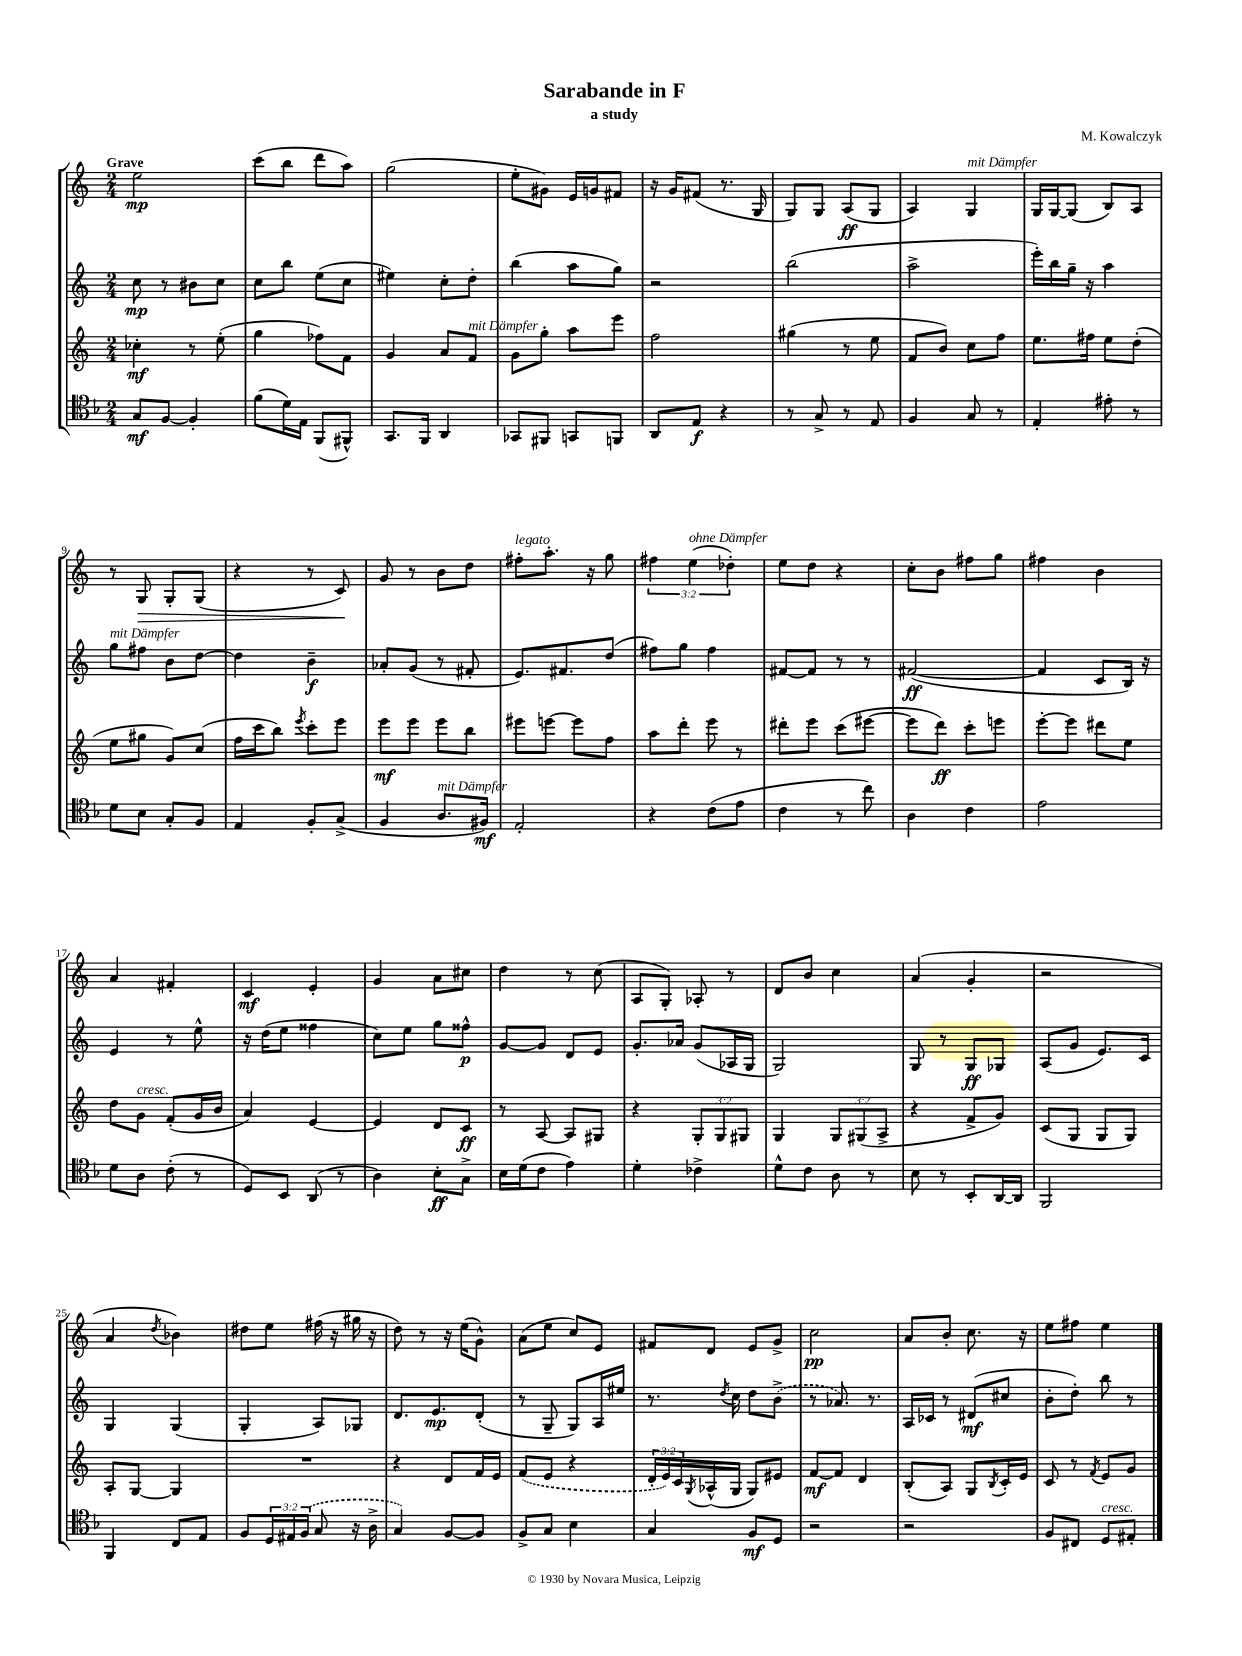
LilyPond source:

\header { title = "Sarabande in F" composer = "M. Kowalczyk" subtitle = "a study" }
<<
\new StaffGroup <<
\new Staff = "s0" {
    \clef treble \key c \major \numericTimeSignature \time 2/4 \override Staff.TupletNumber.text = #tuplet-number::calc-fraction-text \tempo "Grave"
    e''2\mp |
    c'''8( b''8 d'''8 a''8) |
    g''2( |
    e''8-. gis'8) e'16 g'16 fis'8 |
    r16 g'16 fis'8( r8. g16 |
    g8) g8 a8\ff( g8 |
    a4) g4^\markup { \italic "mit Dämpfer" } |
    g16 g16~ g8( b8) a8 |
    r8 g8\> g8-. g8( |
    r4 r8 c'8\!) |
    g'8 r8 b'8 d''8 |
    fis''8-.^\markup { \italic "legato" } a''8.-. r16 g''8 |
    \tuplet 3/2 { fis''4 e''4^\markup { \italic "ohne Dämpfer" }( des''4-.) } |
    e''8 d''8 r4 |
    c''8-. b'8 fis''8 g''8 |
    fis''4 b'4 |
    a'4 fis'4-. |
    c'4\mf e'4-. |
    g'4 a'8 cis''8 |
    d''4 r8 c''8( |
    a8 g8-.) aes8-. r8 |
    d'8 b'8 c''4 |
    a'4( g'4-. |
    r2 |
    a'4 \acciaccatura { d''8 } bes'4) |
    dis''8 e''8 fis''16( r16 gis''16 r16 |
    d''8) r8 r16 e''16( g'8-^) |
    a'8( e''8 c''8) e'8 |
    fis'8 d'8 e'8 g'8-> |
    c''2\pp |
    a'8 b'8-. c''8. r16 |
    e''8 fis''8 e''4 \bar "|." |
}
\new Staff = "s1" {
    \clef treble \key c \major \numericTimeSignature \time 2/4
    c''8\mp r8 bis'8 c''8 |
    c''8 b''8 e''8( c''8 |
    eis''4) c''8-. d''8-. |
    b''4( a''8 g''8) |
    r2 |
    b''2( |
    a''2-> |
    e'''16-.) b''16 g''16-- r16 a''4 |
    g''8^\markup { \italic "mit Dämpfer" } fis''8 b'8 d''8~ |
    d''4 b'4--\f |
    aes'8-. g'8( r8 fis'8-. |
    e'8.) fis'8. d''8( |
    fis''8) g''8 fis''4 |
    fis'8~ fis'8 r8 r8 |
    fis'2~\ff( |
    fis'4 c'8 b16) r16 |
    e'4 r8 e''8-^ |
    r16 d''16( e''8 fisis''4 |
    c''8) e''8 g''8 fisis''8-^\p |
    g'8~ g'8 d'8 e'8 |
    g'8.-. aes'16 g'8( aes16 g16 |
    g2) |
    g8 r8 g8\ff ges8 |
    a8( g'8 e'8.) c'16 |
    g4 g4( |
    g4-. a8) ges8 |
    d'8. e'8.\mp d'8-.( |
    r8 g8-- g8) a16 eis''16 |
    r8. \acciaccatura { d''8 } c''16 d''8 \once \slurDashed b'8->( |
    r8 aes'8.) r8. |
    a16 ces'16 r8 dis'8\mf( cis''8 |
    b'8-. d''8-.) b''8 r8 \bar "|." |
}
\new Staff = "s2" {
    \clef treble \key c \major \numericTimeSignature \time 2/4 \override Staff.TupletNumber.text = #tuplet-number::calc-fraction-text
    ces''4-.\mf r8 e''8-.( |
    g''4 fes''8) f'8 |
    g'4 a'8 f'8^\markup { \italic "mit Dämpfer" } |
    g'8 g''8-. a''8 e'''8 |
    f''2 |
    gis''4( r8 e''8 |
    f'8 b'8) c''8 f''8 |
    e''8. fis''16 e''8 d''8-.( |
    e''8 gis''8 g'8) c''8( |
    f''16 c'''16 b''8) \acciaccatura { e'''8 } c'''8-. e'''8 |
    e'''8\mf e'''8 e'''8 b''8 |
    eis'''8 e'''8~ e'''8 f''8 |
    a''8 d'''8-. e'''8 r8 |
    dis'''8-. e'''8 c'''8( eis'''8~ |
    eis'''8 d'''8\ff) c'''8-. e'''8 |
    e'''8~-. e'''8 dis'''8 e''8 |
    d''8 g'8^\markup { \italic "cresc." } f'8-.( g'16 b'16 |
    a'4) e'4~ |
    e'4 d'8 c'8\ff |
    r8 a8~ a8 gis8 |
    r4 \tuplet 3/2 { g8-. g8 gis8 } |
    g4 \tuplet 3/2 { g8 gis8( a8-> } |
    r4 f'8-> g'8) |
    c'8( g8 g8 g8) |
    a8-. g8~ g4 |
    R2 |
    r4 d'8 f'16 e'16 |
    \once \slurDashed f'8( e'8 r4 |
    \tuplet 3/2 { d'16-. e'16) c'16 } \acciaccatura { g8 } aes16-^( g16 g8) eis'8 |
    f'8~\mf f'8 d'4 |
    b8-.( a8) g8 \acciaccatura { b8 } c'16-. e'16 |
    c'8 r8 \acciaccatura { f'8 } e'8 g'8 \bar "|." |
}
\new Staff = "s3" {
    \clef tenor \key f \major \numericTimeSignature \time 2/4 \override Staff.TupletNumber.text = #tuplet-number::calc-fraction-text
    g8\mf f8~ f4-. |
    f'8( d'16) e16 f,8( fis,8-^) |
    g,8. f,16 a,4 |
    ges,8 fis,8 g,8 f,8 |
    a,8 e8\f r4 |
    r8 g8-> r8 e8 |
    f4 g8 r8 |
    e4-. eis'8-. r8 |
    d'8 bes8 g8-. f8 |
    e4 f8-. g8->( |
    f4 a8.^\markup { \italic "mit Dämpfer" } fis16\mf) |
    e2-. |
    r4 c'8( e'8 |
    c'4 r8 c''8) |
    a4 c'4 |
    e'2 |
    d'8 a8 c'8-.( r8 |
    d8) bes,8 a,8( r8 |
    a4) bes8-.\ff g8-> |
    bes16 d'16( c'8 e'4) |
    d'4-. ces'4-> |
    d'8-^ c'8 a8 r8 |
    bes8 r8 bes,8-. a,16~ a,16 |
    f,2 |
    f,4 c8 e8 |
    f8 \tuplet 3/2 { d16 eis16 \once \slurDashed f16( } g8 r16 a16-> |
    g4) f8~ f8 |
    f8-> g8 bes4 |
    g4 f8\mf d8 |
    r2 |
    r2 |
    f8 cis8 d8^\markup { \italic "cresc." } eis8-. \bar "|." |
}
>>
>>
